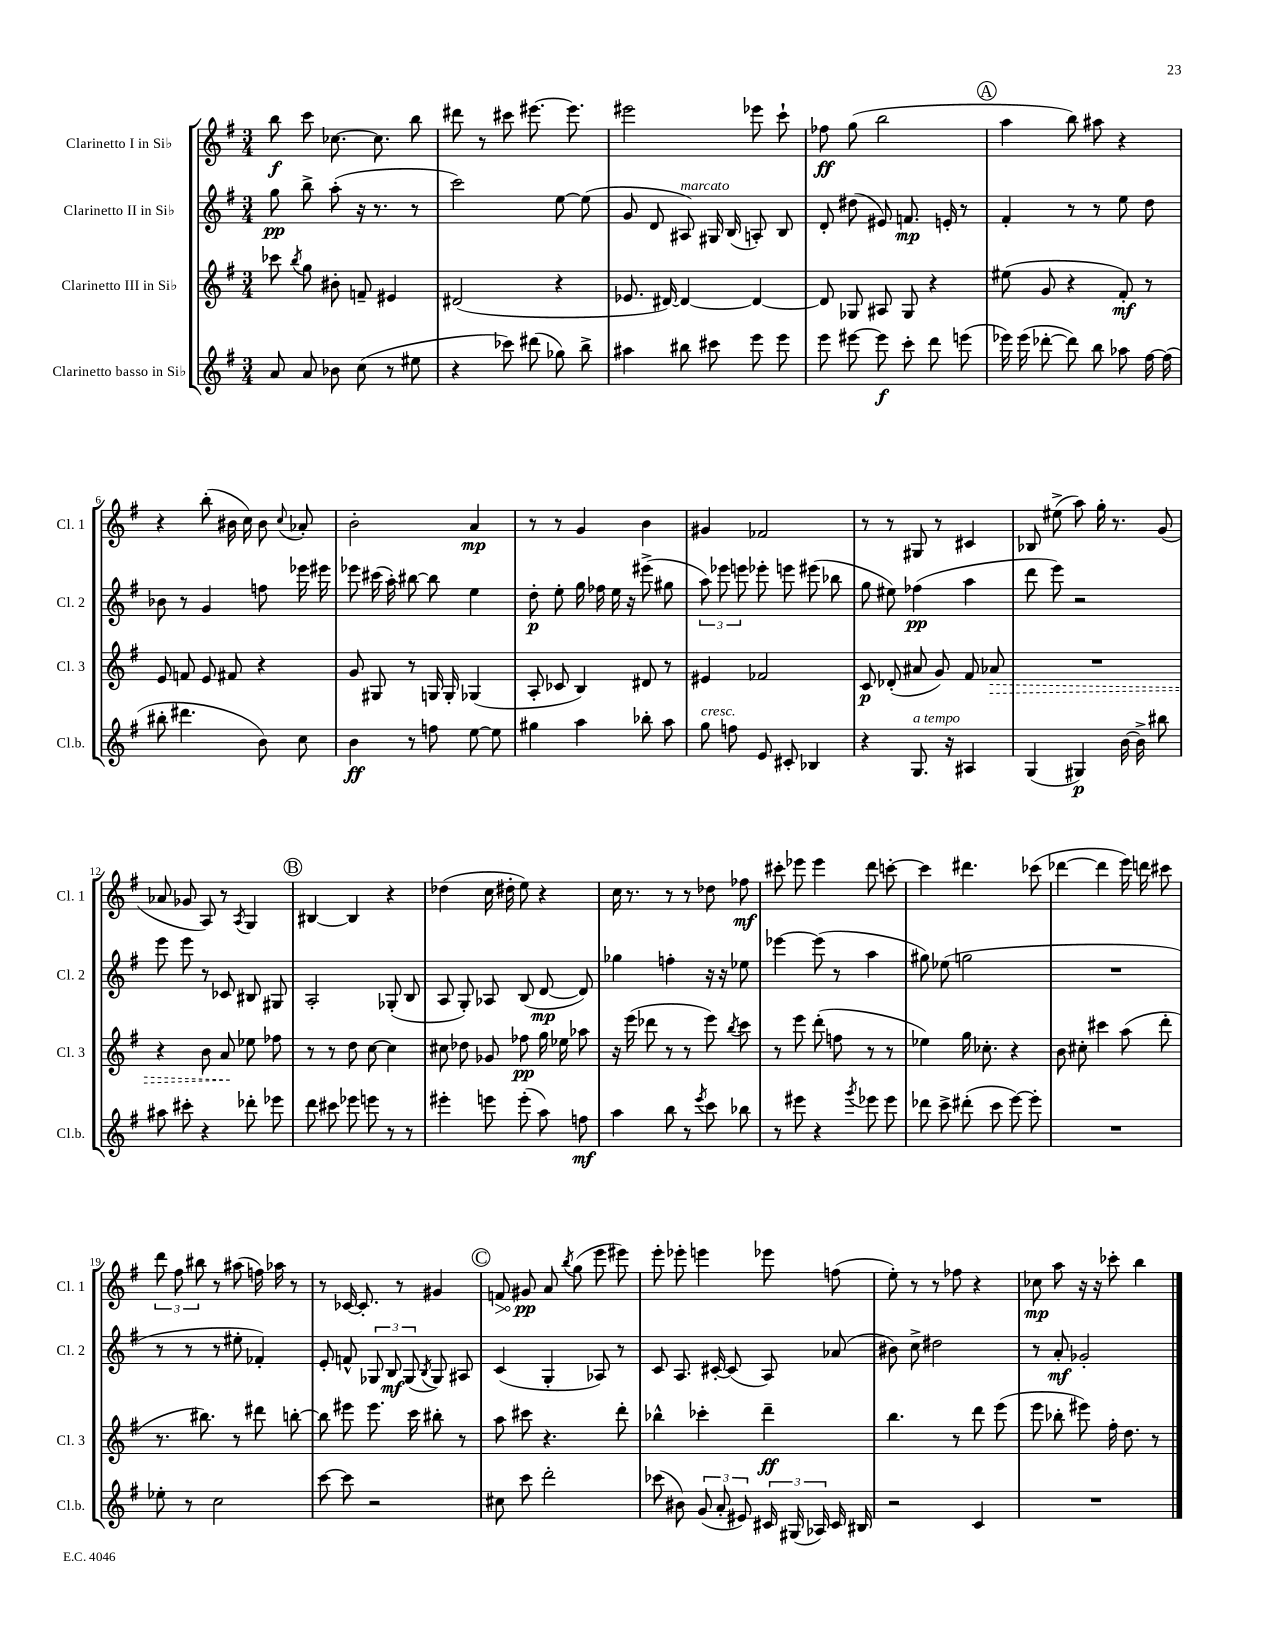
<<
\new StaffGroup <<
\new Staff = "s0" \with { instrumentName = "Clarinetto I in Sib" shortInstrumentName = "Cl. 1" } {
    \clef treble \key g \major \numericTimeSignature \time 3/4
    \autoBeamOff b''8\f c'''8 ces''8.~ ces''8. b''8 |
    dis'''8 r8 cis'''8 eis'''8.~ eis'''8. |
    eis'''2 ees'''8 c'''8-! |
    fes''8\ff g''8( b''2 |
    \mark \markup { \circle "A" } a''4 b''8) ais''8 r4 |
    r4 b''8-.( bis'16 c''16) bis'8 \appoggiatura { c''8 } aes'8-. |
    b'2-. a'4\mp |
    r8 r8 g'4 b'4 |
    gis'4 fes'2 |
    r8 r8 gis8 r8 cis'4 |
    bes8 eis''8->( a''8) g''16-. r8. g'8( |
    aes'8 ges'8 a8) r8 \acciaccatura { a8 } g4 |
    \mark \markup { \circle "B" } bis4~ bis4 r4 |
    des''4( c''16 dis''16-. e''8) r4 |
    c''16 r8. r8 r8 des''8 fes''8\mf |
    cis'''8-. ees'''8 ees'''4 d'''8 c'''8~-. |
    c'''4 dis'''4. ces'''8( |
    des'''4~ des'''4 e'''16) d'''16 cis'''8 |
    \tuplet 3/2 { d'''8 fis''8 bis''8 } r8 ais''8( f''16) aes''16 r8 |
    r8 ces'16~ ces'8.-. r8 gis'4 |
    \mark \markup { \circle "C" } \once \override Hairpin.circled-tip = ##t f'8\> gis'8\pp\! a'8 \acciaccatura { b''8 } g''8( e'''8 eis'''8) |
    e'''8-. ees'''8-. e'''4 ees'''8 f''8( |
    e''8-.) r8 r8 fes''8 r4 |
    ces''8\mp a''8 r16 r16 ces'''8-. b''4 \bar "|." |
}
\new Staff = "s1" \with { instrumentName = "Clarinetto II in Sib" shortInstrumentName = "Cl. 2" } {
    \clef treble \key g \major \numericTimeSignature \time 3/4
    \autoBeamOff g''8\pp b''8-> a''8-.( r16 r8. r8 |
    c'''2) e''8~ e''8( |
    g'8 d'8 ais8^\markup { \italic "marcato" }) gis16 b16( a8-.) b8 |
    d'8-. dis''8( eis'8) f'8.\mp e'16-. r8 |
    \mark \markup { \circle "A" } fis'4-. r8 r8 e''8 d''8 |
    bes'8 r8 g'4 f''8 ees'''16 eis'''16 |
    ees'''8 cis'''16( a''16-.) bis''8~ bis''8 e''4 |
    d''8-.\p e''8-. g''16 fes''16 e''16 r16 eis'''8->( gis''8 |
    \tuplet 3/2 { a''8) ees'''8 e'''8 } ees'''8-. e'''8 eis'''8( bes''8 |
    g''8 eis''8) fes''4\pp( a''4 |
    d'''8 e'''8) r2 |
    e'''8 e'''8 r8 ces'8 bis8 gis8 |
    \mark \markup { \circle "B" } a2-. ges8-.( b8 |
    a8 g8-.) aes8 b8( d'8~\mp d'8) |
    ges''4 f''4-. r16 r16 ees''8 |
    ees'''4~ ees'''8( r8 a''4 |
    gis''8) ees''8( g''2 |
    R2. |
    r8 r8 r8 eis''8-. fes'4-.) |
    e'8-. f'8-^ \tuplet 3/2 { ges8 b8\mf ges8( } \acciaccatura { b8 } ges8) ais8 |
    \mark \markup { \circle "C" } c'4( g4-. aes8) r8 |
    c'8 a8. cis'16~-. cis'8( a8) aes'8( |
    bis'8) c''8-> dis''2 |
    r8 a'8-.\mf ges'2-. \bar "|." |
}
\new Staff = "s2" \with { instrumentName = "Clarinetto III in Sib" shortInstrumentName = "Cl. 3" } {
    \clef treble \key g \major \numericTimeSignature \time 3/4
    \autoBeamOff ces'''8 \acciaccatura { b''8 } g''8 bis'8-. f'8-- eis'4 |
    dis'2( r4 |
    ees'8. dis'16~) dis'4~ dis'4~ |
    dis'8 ges8 ais8 ges8 r4 |
    \mark \markup { \circle "A" } eis''8( g'8 r4 fis'8-.\mf) r8 |
    e'8 f'8 e'8 fis'8 r4 |
    g'8 gis8 r8 g16 g16-. ges4( |
    a8-. ces'8 b4) dis'8 r8 |
    eis'4 fes'2 |
    c'8\p des'8-.( ais'8 g'8) fis'8 \once \override Hairpin.style = #'dashed-line aes'8\> |
    R2. |
    r4 b'8 a'8\! ees''8 fes''8 |
    \mark \markup { \circle "B" } r8 r8 d''8 c''8~ c''4 |
    cis''8 des''8 ges'8 fes''8\pp g''16 ees''16 aes''8 |
    r16 e'''16( des'''8 r8 r8 e'''8) \acciaccatura { b''8 } c'''8 |
    r8 e'''8 d'''8-.( f''8 r8 r8 |
    ees''4) g''16 ces''8.-. r4 |
    b'8 cis''8-. cis'''4 a''8( d'''8-. |
    r8. bis''8.) r8 dis'''8 b''8~-. |
    b''8 eis'''8 eis'''8. c'''16 bis''8-. r8 |
    \mark \markup { \circle "C" } a''8 cis'''8 r4. d'''8-. |
    bes''4-^ ces'''4-. d'''4--\ff |
    b''4. r8 d'''8 e'''8( |
    e'''8 bes''8-. eis'''8) fis''16-. d''8. r8 \bar "|." |
}
\new Staff = "s3" \with { instrumentName = "Clarinetto basso in Sib" shortInstrumentName = "Cl.b." } {
    \clef treble \key g \major \numericTimeSignature \time 3/4
    \autoBeamOff a'8 a'8 bes'8 c''8( r8 eis''8 |
    r4 ces'''8) dis'''8( ges''8) b''8-> |
    ais''4 bis''8 cis'''8 e'''8 e'''8 |
    e'''8 eis'''8~ eis'''8\f c'''8-. d'''8 e'''8( |
    \mark \markup { \circle "A" } ees'''16) ees'''16( des'''8~-. des'''8) b''8 aes''8 fis''16~ fis''16( |
    bis''8-. dis'''4. b'8) c''8 |
    b'4\ff r8 f''8 e''8~ e''8 |
    gis''4 a''4 bes''8-. a''8 |
    g''8^\markup { \italic "cresc." } f''8 e'8 cis'8-. bes4 |
    r4 g8.^\markup { \italic "a tempo" } r16 ais4 |
    g4( gis4\p) b'16~ b'16-> bis''8 |
    ais''8 cis'''8-. r4 des'''8-. ees'''8 |
    \mark \markup { \circle "B" } d'''8 cis'''8 ees'''8 e'''8 r8 r8 |
    eis'''4-. e'''8 e'''8-.( a''8) f''8\mf |
    a''4 b''8 r8 \acciaccatura { e'''8 } c'''8 bes''8 |
    r8 eis'''8 r4 \acciaccatura { g'''8 } ees'''8 ees'''8 |
    des'''8 c'''8-> dis'''8-.( c'''8 e'''8~) e'''8-. |
    R2. |
    ees''8-. r8 c''2 |
    c'''8~ c'''8 r2 |
    \mark \markup { \circle "C" } cis''8 c'''8 d'''2-. |
    ces'''8( bis'8) \tuplet 3/2 { g'8( a'8-. eis'8) } \tuplet 3/2 { cis'16 gis16( aes16) } cis'16 bis16 |
    r2 c'4 |
    R2. \bar "|." |
}
>>
>>
